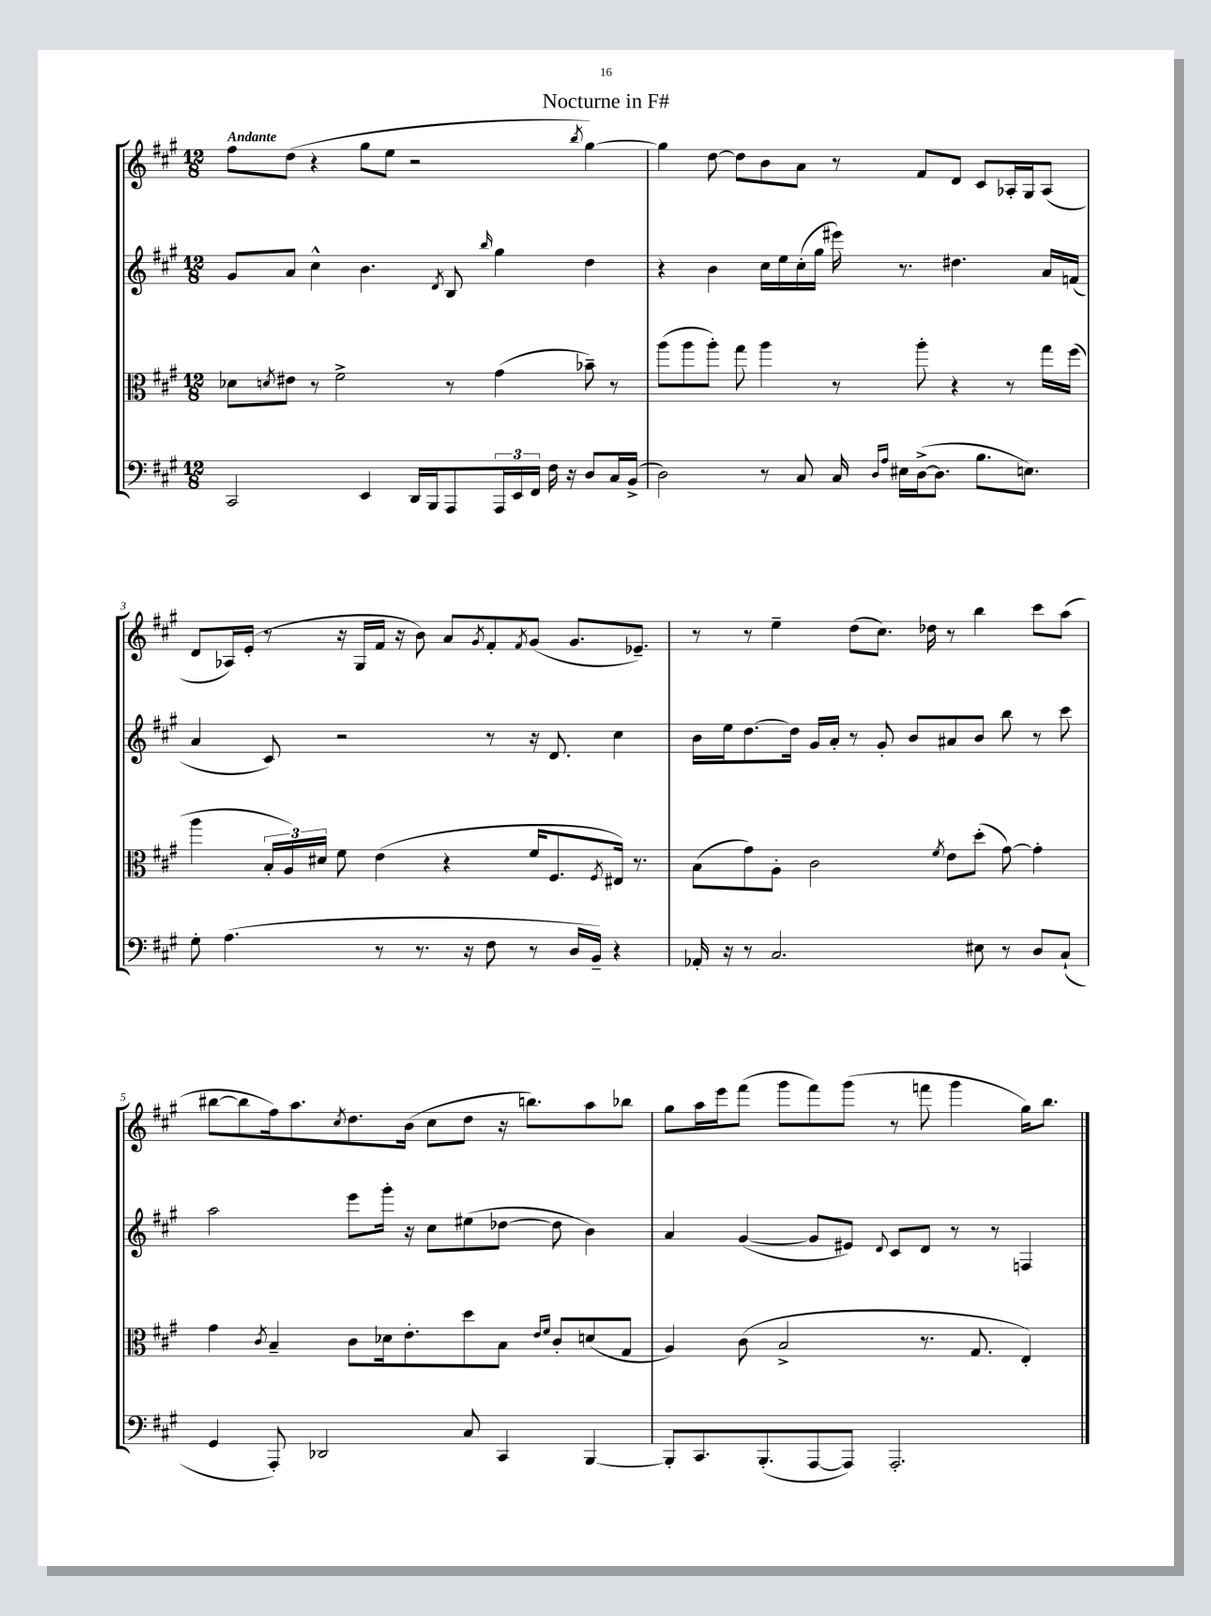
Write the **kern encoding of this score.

**kern	**kern	**kern	**kern
*staff4	*staff3	*staff2	*staff1
*clefF4	*clefC3	*clefG2	*clefG2
*k[f#c#g#]	*k[f#c#g#]	*k[f#c#g#]	*k[f#c#g#]
*M12/8	*M12/8	*M12/8	*M12/8
2CC#/	8d-\L	8g#/L	8ff#\L
.	8qd/	.	.
.	8e#\J	8a/J	(8dd\J
.	8r	4cc#^^\	4r
.	2f#^\	.	.
4EE/	.	4.b\	8gg#\L
.	.	.	8ee\J
16DD/LL	.	.	2r
16BBB/J	.	.	.
.	.	8qd/	.
8AAA/	8r	8B/	.
.	.	16qqbb/	.
24AAA/L	(4g#\	4gg#\	.
24EE/	.	.	.
24FF#/JJ	.	.	.
16F#\	.	.	.
16r	.	.	.
.	.	.	8qbb/
8D/L	8b-~\)	4dd\	[4gg#\)
16C#/L	8r	.	.
(16BB^/JJ	.	.	.
=	=	=	=
2D\)	(8aa\L	4r	4gg#\]
.	8aa\	.	.
.	8aa'\J)	4b\	[8dd\
.	8gg#\	.	8dd\]L
8r	4aa\	16cc#\LL	8b\
.	.	16ee\	.
8C#/	.	(16cc#'\	8a\J
.	.	16gg#\JJ	.
16C#/	8r	16eee#\)	8r
16qqD/LL	.	.	.
16qqA/JJ	.	.	.
16E#\LL	.	8.r	.
([16D^\J	8aa'\	.	8f#/L
8.D\]J	.	.	.
.	4r	4.dd#\	8d/J
8.B\L	.	.	8c#/L
.	8r	.	16A-'/L
8.E\J)	.	.	16G#/J
.	16gg#\LL	16a/LL	(8A-/J
.	(16ff#\JJ	(16f/JJ	.
=	=	=	=
8G#'\	4aa\	4a/	8d/L
(4.A\	.	.	16A-/L)
.	.	.	(16e'/JJ
.	24B'/LL	8c#/)	8r
.	24A/)	.	.
.	24d#/JJ	.	.
.	8f#\	2r	16r
.	.	.	16G#/LL
8r	(4e\	.	16f#/JJ
.	.	.	16r
8.r	.	.	8b\)
.	4r	.	8a/L
16r	.	.	.
.	.	.	8qg#/
8F#\	.	8r	8f#'/
.	.	.	8qf#/
8r	16f#/LK	16r	(8g#/J
.	8.F#/	8.d/	.
16D/LL	.	.	8.g#/L
16BB~/JJ)	.	.	.
.	8qF#/	.	.
4r	16E#/Jk)	4cc#\	.
.	8.r	.	8.e-~/J)
=	=	=	=
16AA-'/	(8B\L	16b\LL	8r
16r	.	16ee\J	.
8r	8g#\)	[8.dd\	8r
2.C#/	8A'\J	.	4ee~\
.	.	16dd\]Jk	.
.	2c#\	16g#/LL	.
.	.	16a'/JJ	.
.	.	8r	(8dd\L
.	.	8g#'/	8.cc#\J)
.	.	8b/L	.
.	.	.	16dd-\
.	8qf#/	.	.
.	8e\L	8a#/	8r
8E#\	(8dd'\J	8b/J	4bb\
8r	[8g#\)	8bb\	.
8D/L	4g#'\]	8r	8ccc#\L
(8C#`/J	.	8ccc#\	(8aa\J
=	=	=	=
4GG#/	4g#\	2aa\	[8bb#\L
.	.	.	8bb#\]
.	8qc#/	.	.
8AAA'/)	4B~/	.	16ff#\k)
.	.	.	8.aa\
2DD-/	.	.	.
.	.	.	8qcc#/
.	8c#\L	8eee\L	8.dd\
.	16d-\k	16ggg#'\Jk	.
.	8.e'\	16r	(16b\Jk
.	.	8cc#\L	8cc#\L
8C#/	8dd\	(8ee#\	8dd\J
4CC#/	8B\J	[8dd-\J	16r
.	.	.	8.bb\L)
.	16qqe/LL	.	.
.	16qqf#/JJ	.	.
.	8c#'/L	8dd-\]	.
[4BBB/	(8d/	4b\)	8aa\
.	8G#/J	.	8bb-\J
=	=	=	=
8BBB'/]L	4A/)	4a/	8gg#\L
8.CC#/	.	.	16aa\L
.	.	.	16eee\J
.	(8c#\	([4g#/	(8fff#\J
(8.BBB'/	.	.	.
.	2B^/	.	8ggg#\L
[8AAA/	.	8g#/]L	8fff#\)
8AAA/]J)	.	8e#/J)	(8ggg#\J
.	.	8qqd/	.
2.AAA'/	.	8c#/L	8r
.	8.r	8d/J	8fff\
.	.	8r	4ggg#\
.	8.G#/	.	.
.	.	8r	.
.	4E'/)	4F/	16gg#\LK)
.	.	.	8.bb\J
==	==	==	==
*-	*-	*-	*-
